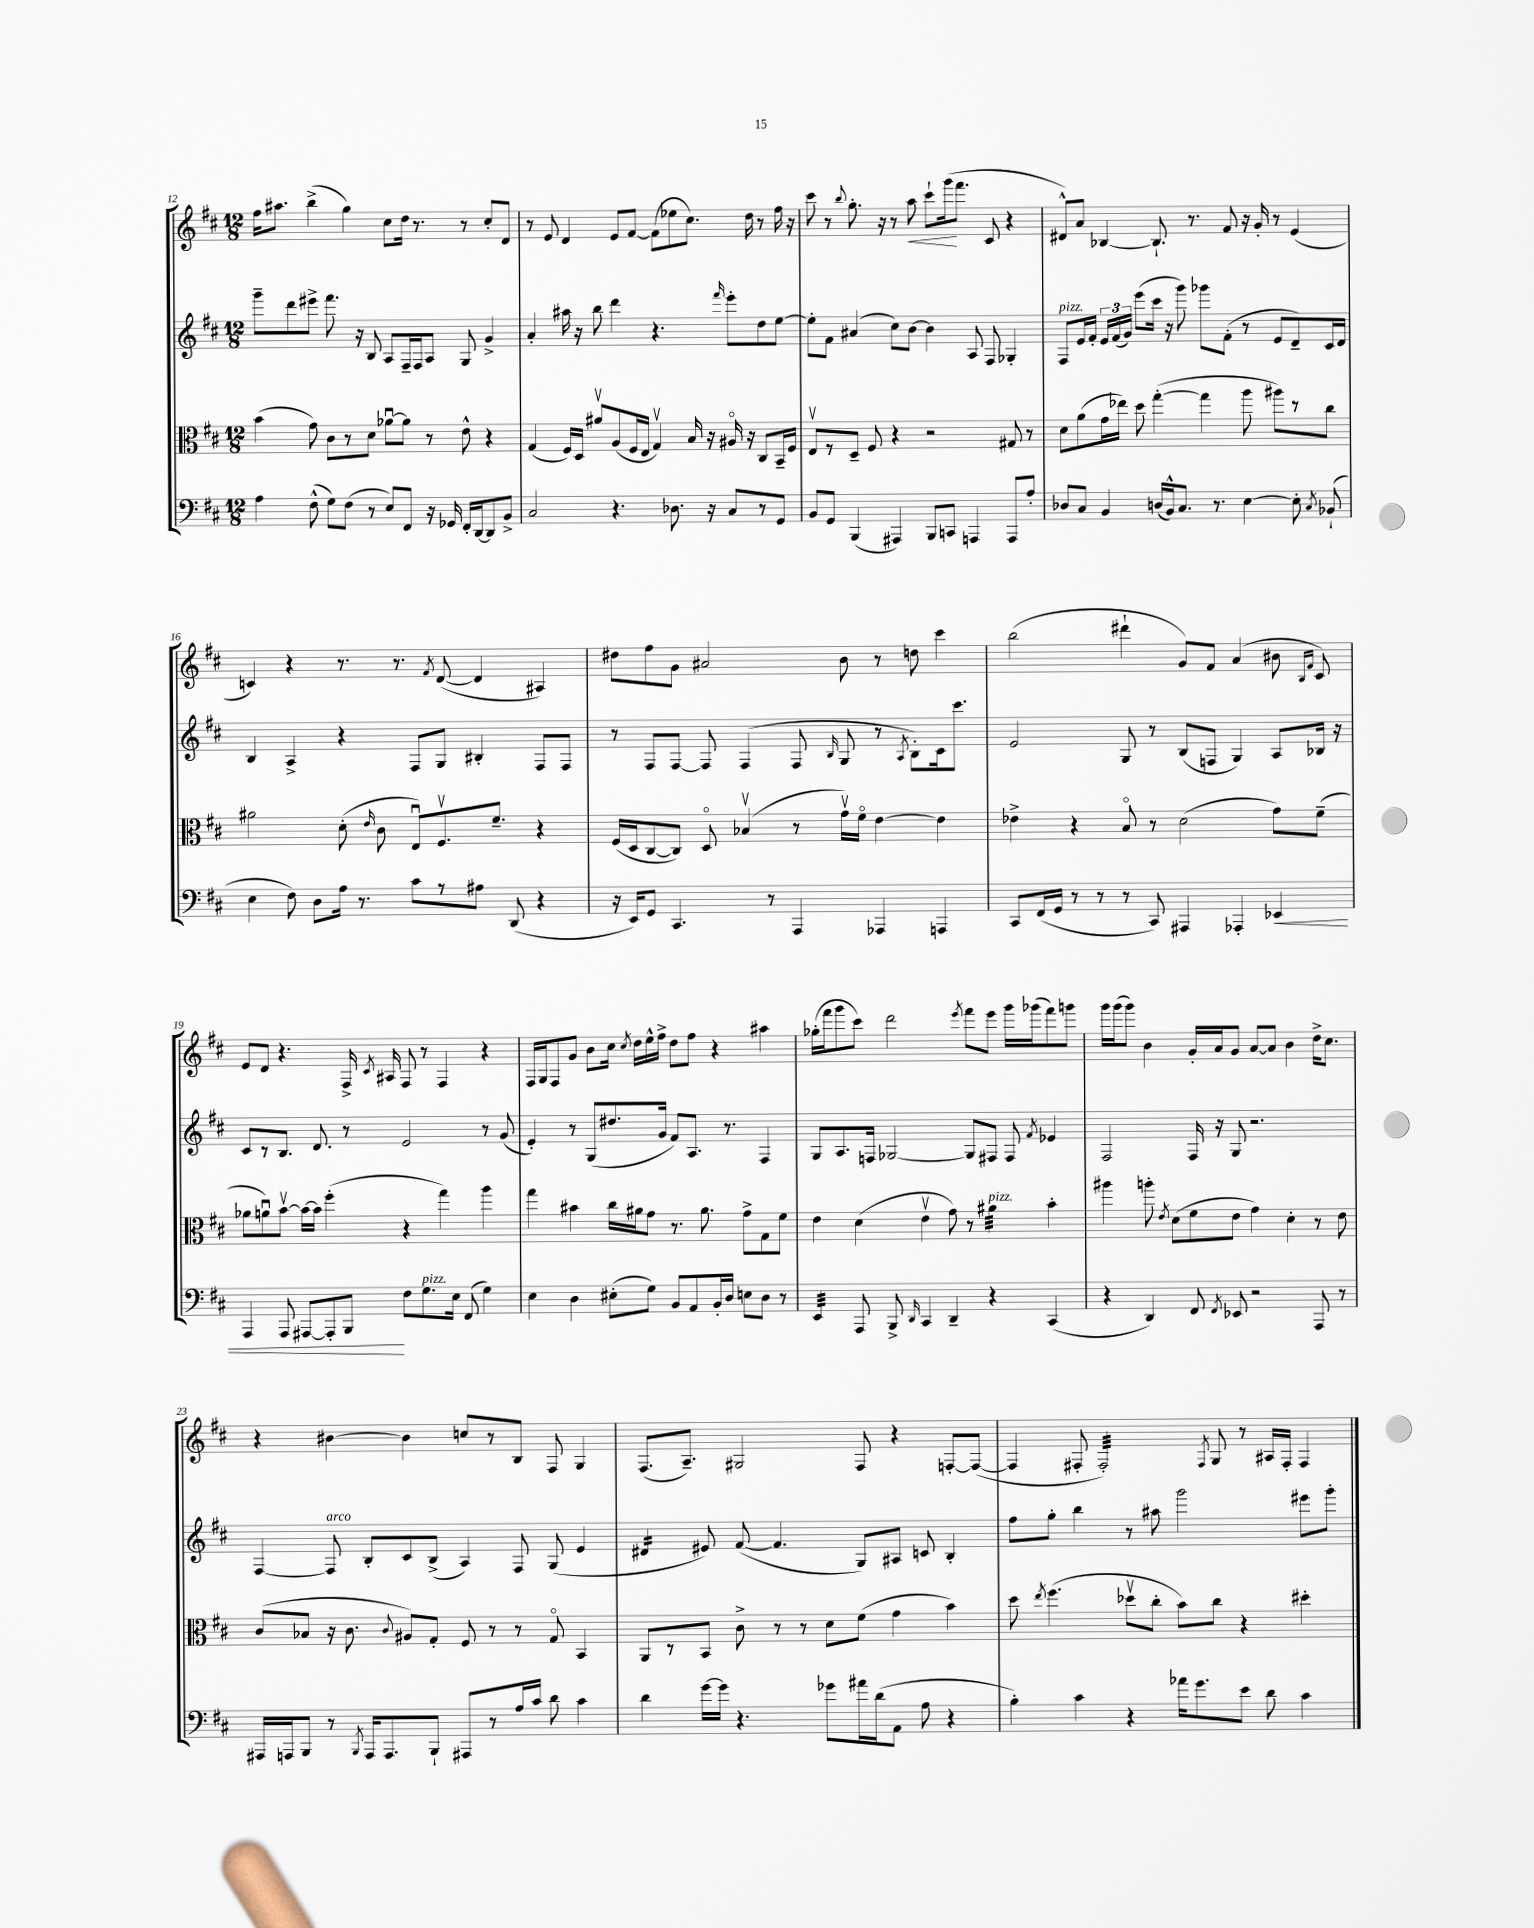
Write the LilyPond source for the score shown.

<<
\new StaffGroup <<
\new Staff = "s0" {
    \clef treble \key d \major \numericTimeSignature \time 12/8
    \autoBeamOff fis''16[ ais''8.] b''4->( g''4) cis''8[ d''16] r8. r8 cis''8[-. d'8] |
    r8 e'8 d'4 e'8[ fis'8]~ fis'8[( ees''8 cis''8.]) d''16 r8 fis''16 r16 |
    cis'''8 r8 \appoggiatura { b''8 } g''8.-. r16 r8 a''8\< cis'''8[-! g'''16\!( fis'''8.] cis'8 r4 |
    dis'8[-^) a'8] bes4~ bes8.-! r8. fis'8 r16 g'16-. r8 e'4( |
    c'4) r4 r8. r8. \acciaccatura { fis'8 } d'8~( d'4 ais4) |
    dis''8[ fis''8 g'8] ais'2 b'8 r8 d''8 cis'''4 |
    b''2( dis'''4-! g'8[) fis'8] a'4( bis'8 \grace { b16[ fis'16] } cis'8) |
    e'8[ d'8] r4. fis16-> \acciaccatura { cis'8 } ais16 fis8 r8 fis4 r4 |
    fis16[ g16 fis8 g'8] b'8[ cis''16] \acciaccatura { cis''8 } d''16[ e''16-^ fis''16]-> d''8[ fis''8] r4 ais''4 |
    ges''16[-.( fis'''16 g'''8 cis'''8]) d'''2 \acciaccatura { e'''8 } fis'''8[ e'''8] g'''16[ ges'''16( fis'''8) g'''8] |
    g'''16[ g'''16( g'''8]) b'4 g'16[-. a'16 g'8] a'8[~ a'8] b'4 d''16[-> cis''8.] |
    r4 bis'4~ bis'4 c''8[ r8 b8] fis8 g4 |
    fis8.[( a8.]--) gis2 fis8 r4 f8[~-. f8]~( |
    f4 fis8-. fis2:32-.) \acciaccatura { fis8 } g8 r8 ais16[ fis16]-. fis4 \bar "|." |
}
\new Staff = "s1" {
    \clef treble \key d \major \numericTimeSignature \time 12/8
    \autoBeamOff g'''8[-- d'''8 eis'''8]-> fis'''8. r16 b8 a8[ fis16-- fis16 a8] g8 g'4-> |
    a'4-. ais''16 r16 b''8 d'''4 r4. \grace { fis'''16 } e'''8[-. d''8 e''8]~ |
    e''8[-. fis'8] ais'4( cis''8[) b'8]~ b'4 a8 fis8 ges4-. |
    fis8[^\markup { \italic "pizz." } e'16 fis'16]-. \tuplet 3/2 { e'16[ fis'16( g'16]) } e'''8[( cis'''16] r16 g'''8) ges'''8[ fis'8]-.( r8 e'8[ d'8--) cis'16 d'16] |
    b4 a4-> r4 fis8[ g8] bis4-. fis8[ fis8] |
    r8 fis8[ fis8]~ fis8 fis4( fis8 \grace { b16 } g8 r8 \acciaccatura { a8 } b8[-.) cis'16 cis'''8.] |
    e'2 g8 r8 b8[( f8] g4) a8[ bes16] r16 |
    cis'8[ r8 b8.] d'8. r8 e'2 r8 g'8( |
    e'4-.) r8 g8[( dis''8. g'16] fis'8[) a8.] r8. fis4 |
    g8[ a8. f16] ges2~ ges8[ fis8] fis8 \acciaccatura { fis'8 } ees'4 |
    fis2 fis16 r16 g8 r2. |
    fis4~ fis8^\markup { \italic "arco" } b8[-. cis'8 b8]->( a4) fis8 g8( e'4 |
    dis'4:16 eis'8) fis'8~( fis'4. g8[) ais8] c'8 b4-. |
    fis''8[ g''8]-. b''4 r8 ais''8 g'''2 eis'''8[ g'''8]-. \bar "|." |
}
\new Staff = "s2" {
    \clef alto \key d \major \numericTimeSignature \time 12/8
    \autoBeamOff b'4( g'8) cis'8[ r8 d'8] aes'8[~\downbow aes'8] r8 e'8-^ r4 |
    g4( fis16[) d16] ais'8[\upbow a8( fis16 e16] g4\upbow) b16 r16 ais16\flageolet r16 cis8[ b,16-- fis16] |
    e8[\upbow r8 d8]-- fis8 r4 r2 gis8 r8 |
    d'8[ a'8( g'16 ees''16]) d''8 g''4~-.( g''4 a''8 ais''8[) r8 cis''8] |
    ais'2 d'8-.( \grace { e'16 } cis'8 e8[\downbow) fis8.\upbow fis'8.]-- r4 |
    fis16[( d16 cis8~ cis8]) d8\flageolet bes4\upbow( r8 g'16[\upbow) fis'16]\flageolet e'4~ e'4 |
    ees'4-> r4 b8\flageolet r8 d'2( g'8[) fis'8]--( |
    aes'8[ a'8\downbow) b'8]~\upbow b'16[~ b'16] fis''4-.( r4 g''4) a''4 |
    g''4 bis'4 cis''16[ ais'16 g'8] r8. ais'8. g'8[-> g8 fis'8] |
    e'4 d'4( e'4\upbow g'8) r8 ais'4:32^\markup { \italic "pizz." } b'4-. |
    ais''4 a''8-. \acciaccatura { e'8 } d'8[( fis'8 e'8] g'4) d'4-. r8 e'8 |
    cis'8[( bes8] r16 cis'8. \appoggiatura { cis'8 } ais8[) g8]-. fis8 r8 r8 g8\flageolet b,4 |
    a,8[ r8 b,8] cis'8-> r8 r8 d'8[ fis'8]( g'4 b'4) |
    d''8 \acciaccatura { e''8 } fis''4.( des''8[\upbow cis''8]-. b'8[) cis''8] r4 dis''4-. \bar "|." |
}
\new Staff = "s3" {
    \clef bass \key d \major \numericTimeSignature \time 12/8
    \autoBeamOff a4 fis8-^( g8[) fis8]( r8 e8[) fis,8] r16 ges,16 fis,16[-. d,16~ d,8 b,8]-> |
    cis2 r4. des8. r16 cis8[ r8 g,8] |
    b,8[ g,8] b,,4( ais,,4) b,,8[ c,8] a,,4 a,,8[ a8]-. |
    des8[ cis8] b,4 d16[( b,16-^) cis8.] r8. e4~ e8-. \acciaccatura { cis8 } bes,8-!( |
    e4 fis8) d8[ a16] r8. cis'8[ r8 ais8] d,8( r4 |
    r16 e,16[) g,8] cis,4. r8 a,,4 aes,,4 a,,4 |
    cis,8[ fis,16( g,16] r8 r8 r8 cis,8) ais,,4 aes,,4-. ees,4\< |
    a,,4 a,,8 ais,,8[~ ais,,8-. b,,8]\! fis8[ g8.^\markup { \italic "pizz." } e16] fis,8( g4) |
    e4 d4 eis8[-.( g8]) b,8[ a,8 b,16-. d16] e8[ d8] r8 |
    e,4:32 a,,8 b,,8-> \grace { d,16 } cis,4 d,4-- r4 cis,4( |
    r4 d,4) fis,8 \acciaccatura { fis,8 } ees,8 r2 a,,8 r8 |
    ais,,16[ a,,16 b,,8] r8 \acciaccatura { b,,8 } a,,16[ a,,8. b,,8]-! ais,,8[ r8 a16 cis'16] d'8 cis'4 |
    d'4 g'16[~ g'16] r4. ges'8[ ais'16 d'16( a,8] a8 r4 |
    b4-.) cis'4 r4 aes'16[ g'8. e'8] d'8 cis'4 \bar "|." |
}
>>
>>
\layout { \context { \Score currentBarNumber = #12 } }
